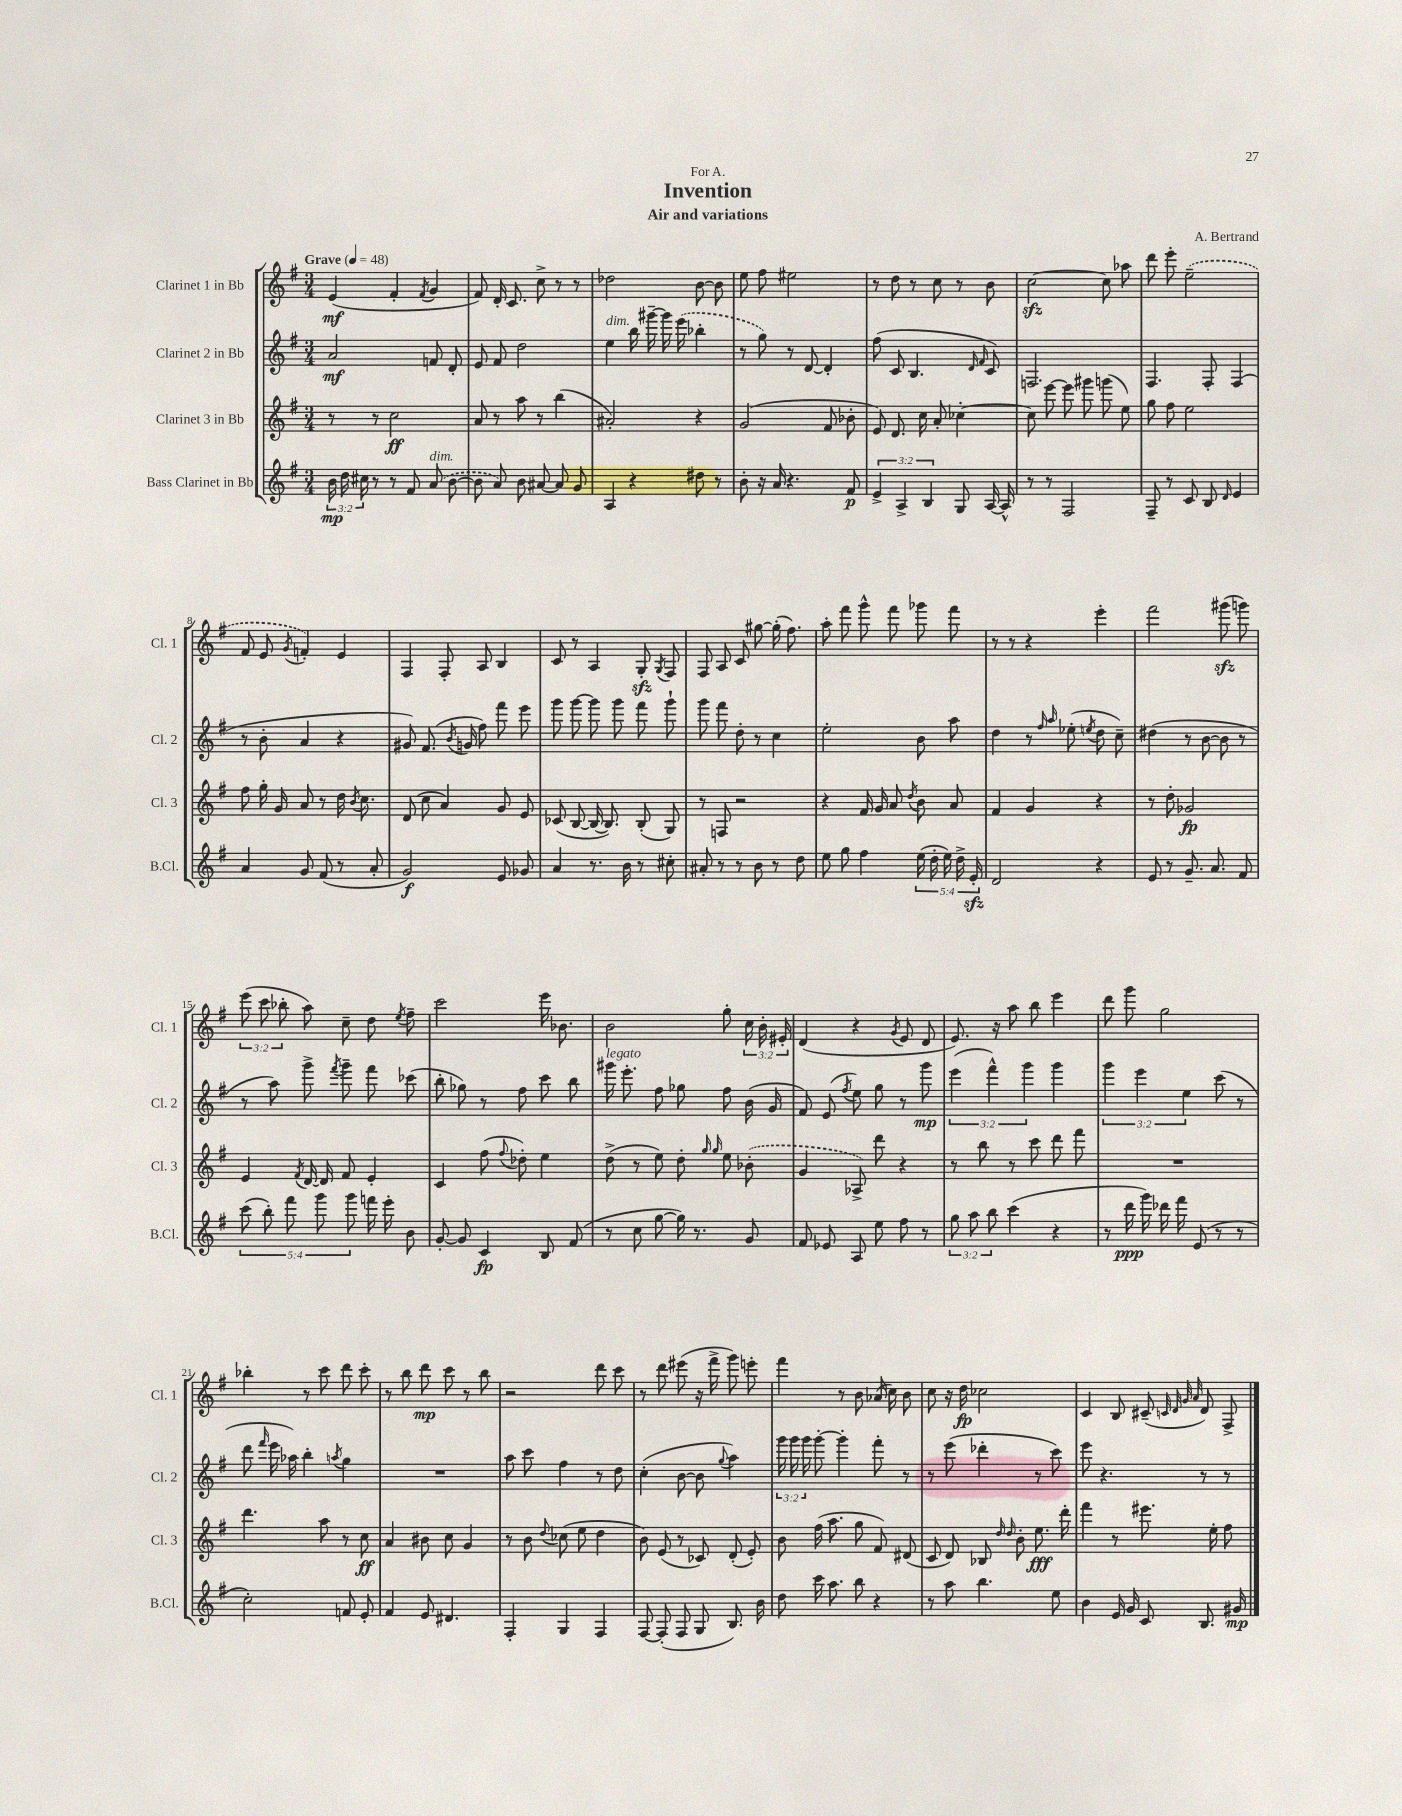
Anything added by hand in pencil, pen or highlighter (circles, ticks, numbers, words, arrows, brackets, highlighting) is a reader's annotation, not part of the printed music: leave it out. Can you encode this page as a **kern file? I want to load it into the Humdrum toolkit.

**kern	**kern	**kern	**kern
*staff4	*staff3	*staff2	*staff1
*clefG2	*clefG2	*clefG2	*clefG2
*k[f#]	*k[f#]	*k[f#]	*k[f#]
*M3/4	*M3/4	*M3/4	*M3/4
*MM48	*MM48	*MM48	*MM48
24b\	8r	2a/	(4e/
24dd\	.	.	.
24cc#\	.	.	.
8r	8r	.	.
8r	2cc\	.	4f#'/
8f#/	.	.	.
.	.	.	8qf#/
(8a/	.	8f/	4g/
[8b\	.	8d'/	.
=	=	=	=
8b\]	8a/	8e/	8f#/)
8a/)	8r	8f#/	16d'/
.	.	.	8.c/
8b\	8aa\	2dd\	.
[8a#/	8r	.	8cc^\
8a#/]	(4bb\	.	8r
8g/	.	.	8r
=	=	=	=
4A/	2a#'/)	4ee\	2dd-\
4r	.	16bb\	.
.	.	[16ggg#~\	.
.	.	16ggg#\]	.
.	.	(16eee\	.
8dd#\	4r	4bb-'\	[8b\
8r	.	.	8b\]
=	=	=	=
8b'\	(2g/	8r	8ee\
16r	.	8gg\)	8ff#\
16a/	.	.	.
4.r	.	8r	2ee#\
.	.	[8d/	.
.	8f#/	4d'/]	.
8f#/	8b-'\	.	.
=	=	=	=
6e^/	8e/)	(8ff#\	8r
.	8.d/	8c/	8dd\
6A^/	.	.	.
.	.	4.B/	8r
.	16cc\	.	.
6B/	.	.	.
.	8a'/	.	8cc\
8G/	[4cc-'\	.	8r
.	.	16qqd/	.
.	.	16qqf#/	.
[16A/	.	8c/)	8b\
16A^^/]	.	.	.
=	=	=	=
8r	8cc-\]	2.F/	[2cc\
8r	[8eee\	.	.
2F#/	8eee\]	.	.
.	8ggg#\	.	.
.	(8ggg\	.	8cc\]
.	8ee\)	.	8aa-\
=	=	=	=
8F#~/	8gg\	4.F#/	8ddd\
8r	8ff#\	.	8eee'\
8c/	2ee\	.	(2ee~\
8B/	.	8F#'/	.
16qqd/	.	.	.
4e/	.	(4F#/	.
=	=	=	=
4a/	8ff#\	8r	8f#/
.	16gg'\	8b'\	8e/
.	16g/	.	.
.	.	.	8qg/
8g/	8a/	4a/	4f'/)
(8f#/	8r	.	.
8r	16dd\	4r	4e/
.	8qb/	.	.
.	8.cc\	.	.
8a'/	.	.	.
=	=	=	=
2g/)	(8d/	8g#/)	4F#/
.	8cc\	(8.f#/	.
.	4a/)	.	8F#'/
.	.	8qb/	.
.	.	16g/	.
.	.	8ff#\)	8A/
8e/	8g/	8fff#\	4B/
8g-/	8e/	8eee\	.
=	=	=	=
4a/	(8c-/	8ggg\	8c/
.	[8B/	[8ggg\	8r
8.r	16B/_	8ggg\]	4A/
.	8.B/])	.	.
.	.	8ggg\	.
16b\	.	.	.
8r	(8B'/	8fff#\	8G'/
.	.	.	8qG/
8cc#'\	8G/)	8ggg`\	8F#/
=	=	=	=
8a#'/	8r	8ggg\	8F#/
8r	8F/	8fff#\	8A/
8r	2r	8dd'\	8c/
8b\	.	8r	[8gg#\
8r	.	4cc\	(16gg#'\]
.	.	.	8.ff#\)
8dd\	.	.	.
=	=	=	=
8ee\	4r	2ee'\	8aa'\
8gg\	.	.	8fff#\
4ff#\	16f#/	.	8ggg^^\
.	16g/	.	.
.	8a/	.	8fff#\
.	8qdd/	.	.
(20ee\	8b\	8b\	8ggg-\
20dd'\	.	.	.
20ee\)	.	.	.
.	8a/	8aa\	8fff#\
20dd^\	.	.	.
20e'/	.	.	.
=	=	=	=
2d/	4f#/	4dd\	8r
.	.	.	8r
.	4g/	8r	4r
.	.	16qqff#/	.
.	.	16qqaa/	.
.	.	(8ee-'\	.
.	.	8qee/	.
4r	4r	8dd\	4eee'\
.	.	8cc~\)	.
=	=	=	=
8e/	8r	(4dd#\	2fff#\
8r	8dd'\	.	.
8.g~/	2g-/	8r	.
.	.	[8b\	.
8.a/	.	.	.
.	.	8b\]	(8ggg#\
8f#/	.	8r	8ggg\)
=	=	=	=
(10ccc\	4e/	8r	(12eee\
.	.	.	12ccc\
10bb'\)	.	.	.
.	.	8aa\)	.
.	.	.	12bb-'\
10fff#\	.	.	.
.	8qf#/	.	.
.	[16d/	8ggg^\	8aa\)
10ggg\	.	.	.
.	16d/]	.	.
.	.	8qfff#/	.
.	8f#/	8ggg~\	8cc~\
10ggg\	.	.	.
16fff\	4e'/	8fff#\	8dd\
16eee'\	.	.	.
.	.	.	8qee/
8b\	.	(8ccc-\	8ff#~\
=	=	=	=
[8g'/	4c/	8bb'\	2ccc\
8g/]	.	8gg-\)	.
4c/	(8ff#\	8r	.
.	8qqff#/	.	.
.	8dd-'\)	8ff#\	.
8B/	4ee\	8ccc\	16eee\
.	.	.	8.b-\
(8f#/	.	8bb\	.
=	=	=	=
8r	(8dd^\	16ggg#\	2b\
.	.	8.eee'\	.
8cc\	8r	.	.
[8gg\	8ee\)	8ff#\	.
16gg\])	8dd'\	8gg-\	.
8.r	.	.	.
.	16qqgg/	.	.
.	16qqgg/	.	.
.	8ee\	8ff#\	8gg'\
8g/	(8b-'\	(16b\	24cc\
.	.	.	24b'\
.	.	16g/	.
.	.	.	24e#'/
=	=	=	=
8f#/	4g/	8f#/)	(4d/
8e-/	.	(8e/	.
.	.	8qff#/	.
8A/	8A-^/)	8ee\)	4r
8ee\	8ddd\	8gg\	.
.	.	.	8qg/
8ff#\	4r	8r	8e/
8r	.	8ggg\	8d/
=	=	=	=
12gg\	8r	(6eee\	8.e/)
12aa\	.	.	.
.	8bb\	.	.
12bb\	.	6fff#^^\)	.
.	.	.	16r
(4ccc\	8r	.	8aa\
.	.	6ggg\	.
.	8ccc\	.	8bb\
4r	8ddd\	4ggg\	4eee\
.	8fff#\	.	.
=	=	=	=
8r	2.r	6ggg\	8ddd\
16ddd\	.	.	8ggg\
.	.	6eee\	.
16ggg\)	.	.	.
16ddd-\	.	.	2gg\
16fff#\	.	.	.
.	.	6ee\	.
(8e/	.	.	.
8r	.	(8ccc\	.
8r	.	8r	.
=	=	=	=
2cc'\)	4.ddd\	8ddd\	4bb-'\
.	.	16qqfff#/	.
.	.	16eee\	.
.	.	16aa-\)	.
.	.	4bb'\	8r
.	8aa\	.	8ccc\
.	.	8qaa/	.
8f/	8r	4gg\	8ddd\
8e'/	8cc\	.	8ccc'\
=	=	=	=
4f#/	4a/	2.r	8r
.	.	.	8bb\
8e/	8b#\	.	8ddd\
4.d#/	8cc\	.	8ccc\
.	4g/	.	8r
.	.	.	8bb\
=	=	=	=
4F#'/	8r	8aa\	2r
.	8b\	8ccc\	.
.	8qqdd/	.	.
4G/	(8cc-\	4ff#\	.
.	8ee\	.	.
4F#/	4dd\	8r	8ddd\
.	.	8dd\	8ccc\
=	=	=	=
[8F#/	8b\)	(4cc'\	8r
(8F#'/]	(8e/	.	8ddd\
8F#/	8r	[8b\	(8eee#\
8G/	8c-/)	8b\]	16r
.	.	.	16fff#^\
.	.	8qqgg/	.
8.B/)	(8d'/	4aa\)	8ggg\)
.	8e'/)	.	8eee'\
16b\	.	.	.
=	=	=	=
8dd\	8b\	24ggg\	4fff#\
.	.	24ggg\	.
.	.	24ggg\	.
16ccc\	(16ff#\	[8ggg'\	.
8.aa\	8.aa\	.	.
.	.	4ggg'\]	8r
8bb\	8gg\	.	8b\
4r	8f#/)	8fff#'\	(16a-/
.	.	.	16cc\)
.	(8d#/	8r	8b\
=	=	=	=
8r	8c/	8r	8cc\
8aa\	8d/)	(8eee\	16r
.	.	.	16dd\
4.bb\	8B-/	4ddd-'\	2cc-\
.	16qqdd/	.	.
.	16qqdd/	.	.
.	8b'\	.	.
.	8.ee\	8r	.
8ee\	.	8ccc\)	.
.	16ddd'\	.	.
=	=	=	=
4b\	4fff#\	8eee\	4c/
.	.	4.r	.
16e/	8r	.	8B/
16g/	.	.	.
8c/	8.eee#\	.	(8c#~/
.	.	.	32qqc/
.	.	.	32qqd/
.	.	.	32qqg/
.	.	.	32qqa/
8.B/	.	8r	8d/)
.	16ee'\	.	.
.	8ff#\	8r	8F#^/
16g#/	.	.	.
==	==	==	==
*-	*-	*-	*-
